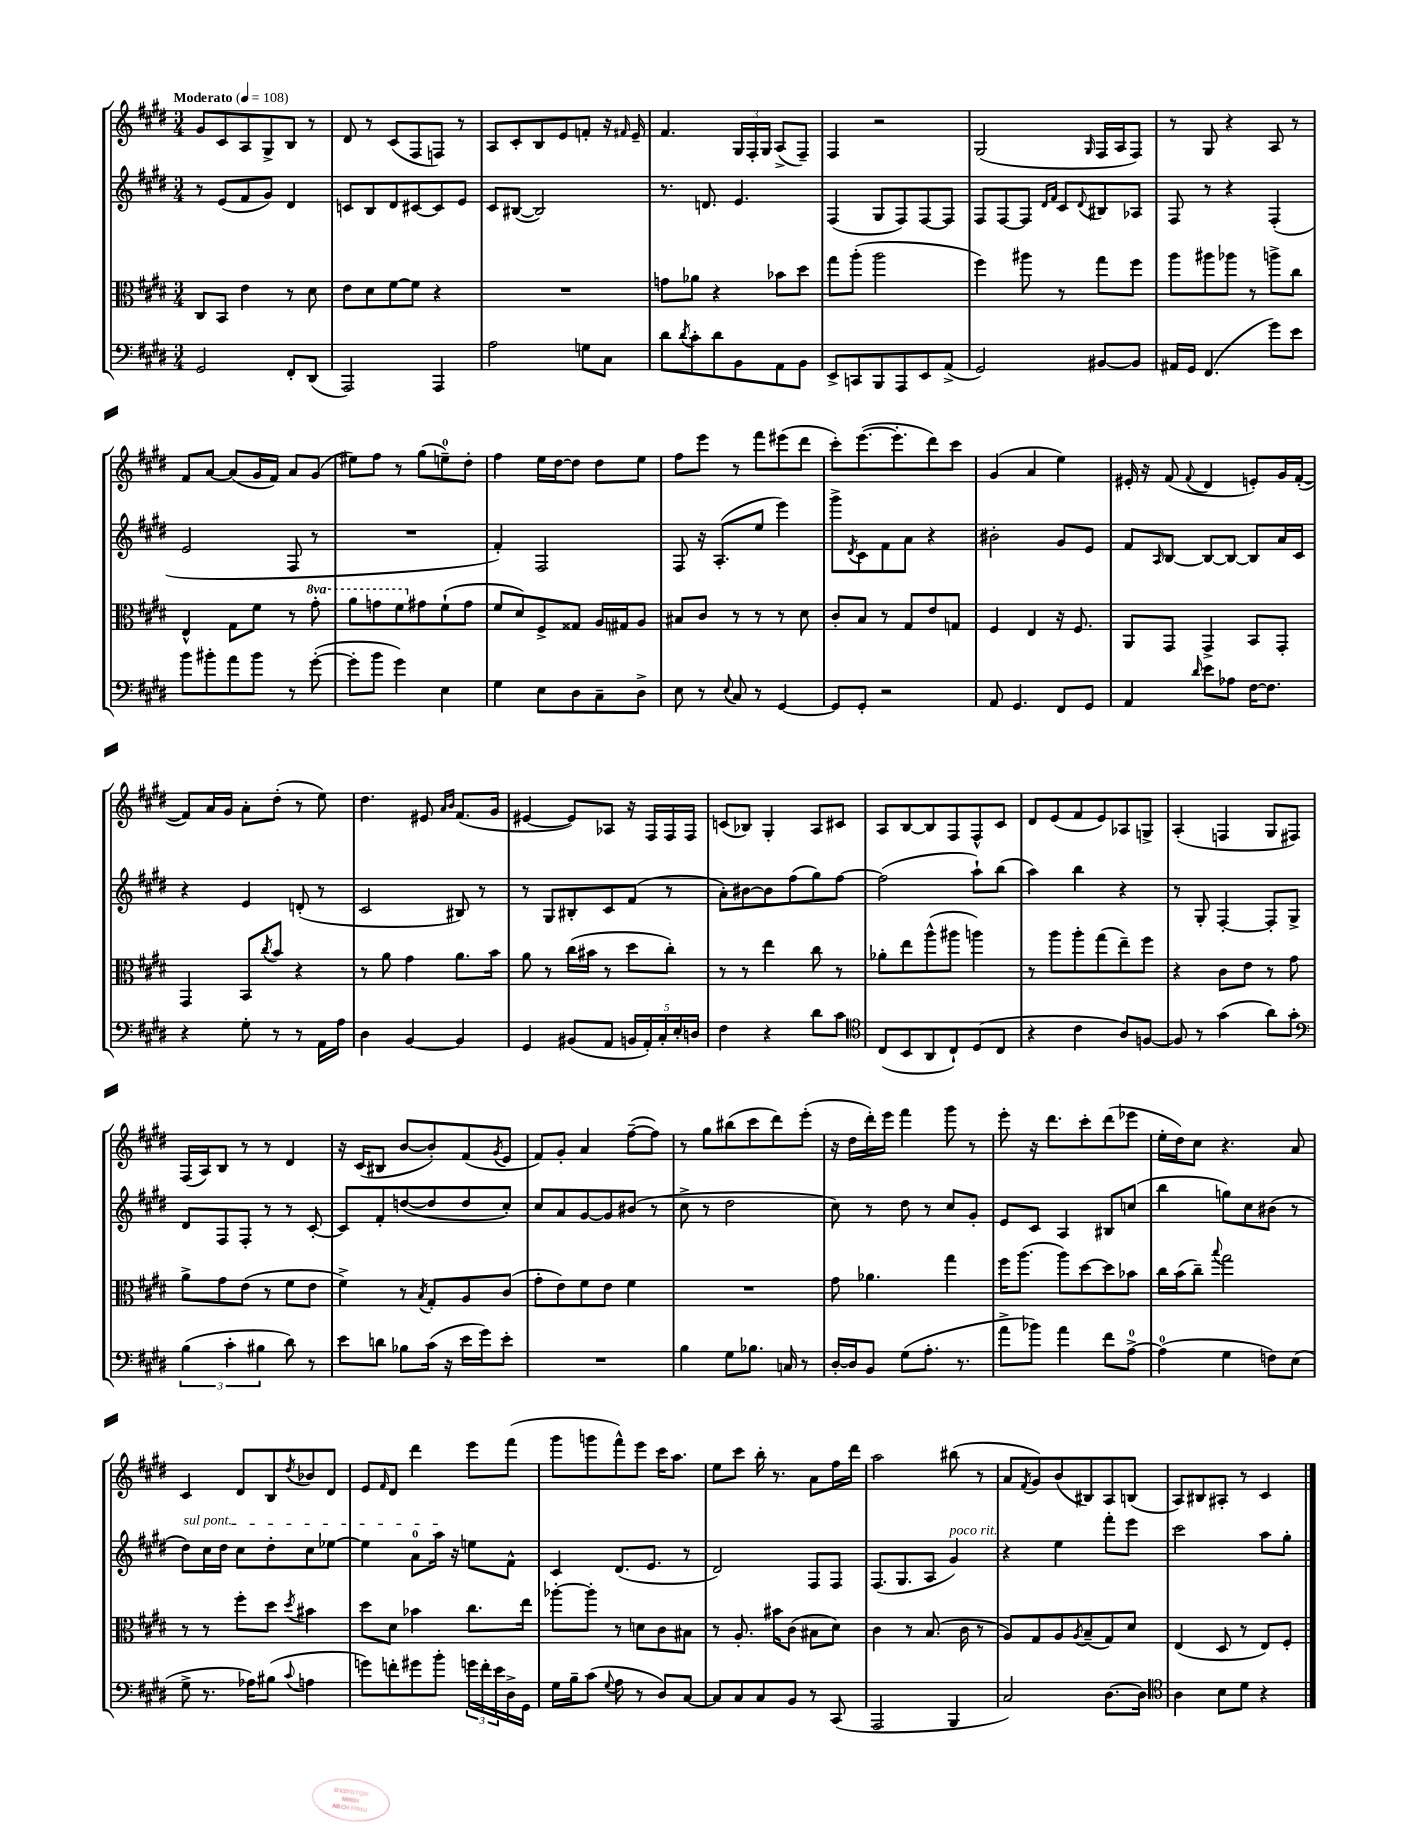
<<
\new StaffGroup <<
\new Staff = "s0" {
    \clef treble \key e \major \numericTimeSignature \time 3/4 \tempo "Moderato" 4 = 108
    gis'8 cis'8 a8 gis8-> b8 r8 |
    dis'8 r8 cis'8( fis8 f8) r8 |
    a8 cis'8-. b8 e'8 f'8-. r16 \grace { fis'16 } e'16-- |
    fis'4. \tuplet 3/2 { gis16 fis16-. gis16 } a8->( fis8--) |
    fis4 r2 |
    gis2( \grace { gis16 } fis16 a16 fis8) |
    r8 gis8 r4 a8 r8 |
    fis'8 a'8~ a'8( gis'16 fis'16) a'8 gis'8( |
    eis''8) fis''8 r8 gis''8( e''8-0--) dis''8-. |
    fis''4 e''16 dis''16~ dis''8 dis''8 e''8 |
    fis''8 e'''8 r8 fis'''8 eis'''8( dis'''8 |
    cis'''8-.) e'''8.~( e'''8.-. dis'''8) cis'''8 |
    gis'4( a'4 e''4) |
    eis'16-. r16 fis'8( \appoggiatura { fis'8 } dis'4 e'8-.) gis'16 fis'16~-.( |
    fis'8) a'16 gis'16 a'8-. dis''8-.( r8 e''8) |
    dis''4. eis'8 \grace { a'16 b'16 } fis'8.( gis'16 |
    eis'4~ eis'8) aes8 r16 fis16 fis16 fis16 |
    c'8( bes8) gis4-. a8 cis'8 |
    a8 b8~ b8 fis8 fis8-^ cis'8 |
    dis'8 e'8( fis'8 e'8) aes8 g8-> |
    a4-.( f4 gis8 fis8) |
    fis16( a16) b8 r8 r8 dis'4 |
    r16 cis'16( bis8 b'8~ b'8-.) fis'8( \acciaccatura { gis'8 } e'8 |
    fis'8) gis'8-. a'4 fis''8~--( fis''8) |
    r8 gis''8 bis''8( cis'''8 dis'''8) e'''8-.( |
    r16 dis''16 dis'''16-.) e'''16 fis'''4 gis'''8 r8 |
    e'''8-. r16 dis'''8. cis'''8-. dis'''8( ees'''8 |
    e''16-. dis''16) cis''8 r4. a'8 |
    cis'4 dis'8 b8 \acciaccatura { dis''8 } bes'8 dis'8 |
    e'8 \grace { fis'16 } dis'8 dis'''4 e'''8 fis'''8( |
    gis'''8 g'''8 fis'''8-^) e'''8 cis'''16 a''8. |
    e''8 cis'''8 b''16-. r8. a'8 fis''16 dis'''16 |
    a''2 bis''8( r8 |
    a'8 \acciaccatura { fis'8 } gis'8) b'8( bis8) a8 b8( |
    a8) bis8 ais8-. r8 cis'4 \bar "|." |
}
\new Staff = "s1" {
    \clef treble \key e \major \numericTimeSignature \time 3/4
    r8 e'8( fis'8 gis'8) dis'4 |
    c'8 b8 dis'8 cis'8~ cis'8 e'8 |
    cis'8 bis8~( bis2) |
    r8. d'8. e'4. |
    fis4( gis8 fis8) fis8~ fis8 |
    fis8 fis8~ fis8 \grace { dis'16 fis'16 } cis'8 \appoggiatura { dis'8 } bis8 aes8 |
    fis8 r8 r4 fis4-.( |
    e'2 fis8 r8 |
    R2. |
    fis'4-.) fis2 |
    fis8 r16 a8.-.( e''8 e'''4) |
    gis'''8-> \acciaccatura { dis'8 } cis'8 fis'8 a'8 r4 |
    bis'2-. gis'8 e'8 |
    fis'8 \grace { a16 } b8~ b8~ b8~ b8 a'16 cis'16 |
    r4 e'4 d'8-.( r8 |
    cis'2 bis8) r8 |
    r8 gis8 bis8-. cis'8 fis'8( r8 |
    a'8-.) bis'8~ bis'8 fis''8( gis''8) fis''8~ |
    fis''2( a''8-!) b''8( |
    a''4) b''4 r4 |
    r8 gis8-. fis4~-. fis8-. gis8-> |
    dis'8 fis8 fis8-. r8 r8 cis'8~-. |
    cis'8 fis'8-. d''8~( d''8 d''8 cis''8-.) |
    cis''8 a'8 gis'8~ gis'8 bis'8( r8 |
    cis''8-> r8 dis''2 |
    cis''8) r8 dis''8 r8 cis''8 gis'8-. |
    e'8 cis'8 a4 bis8 c''8( |
    b''4 g''8) cis''8 bis'8( r8 |
    \once \override TextSpanner.bound-details.left.text = \markup { \italic "sul pont." } dis''8\startTextSpan) cis''16 dis''16 cis''8 dis''8-. cis''8 ees''8~ |
    ees''4 a'8-0 a''16\stopTextSpan r16 e''8 fis'8-^ |
    cis'4 dis'8.( e'8. r8 |
    dis'2) fis8 fis8 |
    fis8.( gis8. a8 gis'4^\markup { \italic "poco rit." }) |
    r4 e''4 fis'''8-. e'''8 |
    cis'''2 a''8 gis''8-. \bar "|." |
}
\new Staff = "s2" {
    \clef alto \key e \major \numericTimeSignature \time 3/4 \set Staff.ottavationMarkups = #ottavation-simple-ordinals
    cis8 b,8 e'4 r8 dis'8 |
    e'8 dis'8 fis'8~ fis'8 r4 |
    R2. |
    g'8 aes'8 r4 bes'8 dis''8 |
    gis''8 a''8-.( a''2 |
    fis''4) ais''8 r8 gis''8 fis''8 |
    a''8 ais''8 aes''8 r8 a''8-> cis''8 |
    e4-^ gis8 fis'8 r8 \ottava #1 gis''8-. |
    a''8 g''8 fis''8 \ottava #0 gis'!8 fis'8-!( gis'8 |
    fis'8 dis'8) fis8-> gisis8 a16 gis16 a8 |
    bis8 cis'8 r8 r8 r8 dis'8 |
    cis'8-. b8 r8 gis8 e'8 g8 |
    fis4 e4 r16 fis8. |
    a,8 gis,8 gis,4-> b,8 gis,8-. |
    gis,4 b,8 \acciaccatura { cis''8 } b'8 r4 |
    r8 a'8 gis'4 a'8. b'16 |
    a'8 r8 cis''16( bis'16 r8 dis''8 cis''8-.) |
    r8 r8 e''4 cis''8 r8 |
    aes'8-. e''8 a''8-^( ais''8 a''4) |
    r8 a''8 a''8-. gis''8( e''8--) fis''8 |
    r4 cis'8 e'8 r8 gis'8 |
    a'8-> gis'8 e'8( r8 fis'8 e'8 |
    fis'4->) r8 \acciaccatura { b8 } gis8-. a8 cis'8( |
    gis'8-. e'8) fis'8 e'8 fis'4 |
    R2. |
    gis'8 aes'4. gis''4 |
    fis''16 a''8.( a''8) dis''8~ dis''8 bes'8 |
    cis''16 b'16( cis''8--) \appoggiatura { b''8 } gis''2 |
    r8 r8 fis''8-. dis''8 \acciaccatura { dis''8 } bis'4 |
    dis''8 dis'8 bes'4 cis''8. e''16 |
    aes''8~-. aes''8-. r8 d'8 cis'8 bis8 |
    r8 a8.-. bis'16 cis'8( bis8 dis'8) |
    cis'4 r8 b8.( cis'16 r8 |
    a8) gis8 a8 \acciaccatura { a8 } b8--( gis8) dis'8 |
    e4( dis8 r8 e8) fis8-. \bar "|." |
}
\new Staff = "s3" {
    \clef bass \key e \major \numericTimeSignature \time 3/4
    gis,2 fis,8-. dis,8( |
    a,,2) a,,4 |
    a2 g8 cis8 |
    dis'8 \acciaccatura { dis'8 } cis'8-. dis'8 b,8 a,8 b,8 |
    e,8-> c,8 b,,8 a,,8 e,8 a,8->( |
    gis,2) bis,8~ bis,8 |
    ais,16 gis,16 fis,4.( gis'8) e'8 |
    b'8 bis'8-. a'8 bis'8 r8 gis'8~-.( |
    gis'8-. b'8 gis'4) e4 |
    gis4 e8 dis8 cis8-- dis8-> |
    e8 r8 \appoggiatura { e8 } cis8 r8 gis,4~ |
    gis,8 gis,8-. r2 |
    a,8 gis,4. fis,8 gis,8 |
    a,4 \grace { dis'16 } e'8 aes8 fis16~ fis8. |
    r4 gis8-. r8 r8 a,16 a16 |
    dis4 b,4~ b,4 |
    gis,4 bis,8( a,8 \tuplet 5/4 { b,16 a,16-.) cis16-. e16-. d16 } |
    fis4 r4 dis'8 cis'8 |
    \clef tenor cis8( b,8 a,8 cis8-!) dis8( cis8 |
    r4 cis'4 a8) f8~ |
    f8 r8 gis'4( a'8) gis'8-. |
    \clef bass \tuplet 3/2 { b4( cis'4-. bis4 } dis'8) r8 |
    e'8 d'8 bes8 cis'16( r16 e'16 gis'16) e'8-. |
    R2. |
    b4 gis8 bes8. c16 r8 |
    dis16~-. dis16 b,8 gis8( a8.-. r8. |
    a'8-> bes'8) a'4 fis'8 a8-0~-> |
    a4-0( gis4 f8) e8( |
    gis8-> r8. aes16) bis8( \appoggiatura { cis'8 } a4 |
    g'8) f'8-. gis'8 b'8-. \tuplet 3/2 { g'16 f'16-. e'16 } dis16-> gis,16 |
    gis16 b16-- cis'8( \appoggiatura { gis8 } a8 r8 dis8) cis8~ |
    cis8 cis8 cis8 b,8 r8 cis,8( |
    a,,2 b,,4 |
    cis2) dis8.~ dis16 |
    \clef tenor a4 b8 dis'8 r4 \bar "|." |
}
>>
>>
\layout { \context { \Score \remove "Bar_number_engraver" } }
